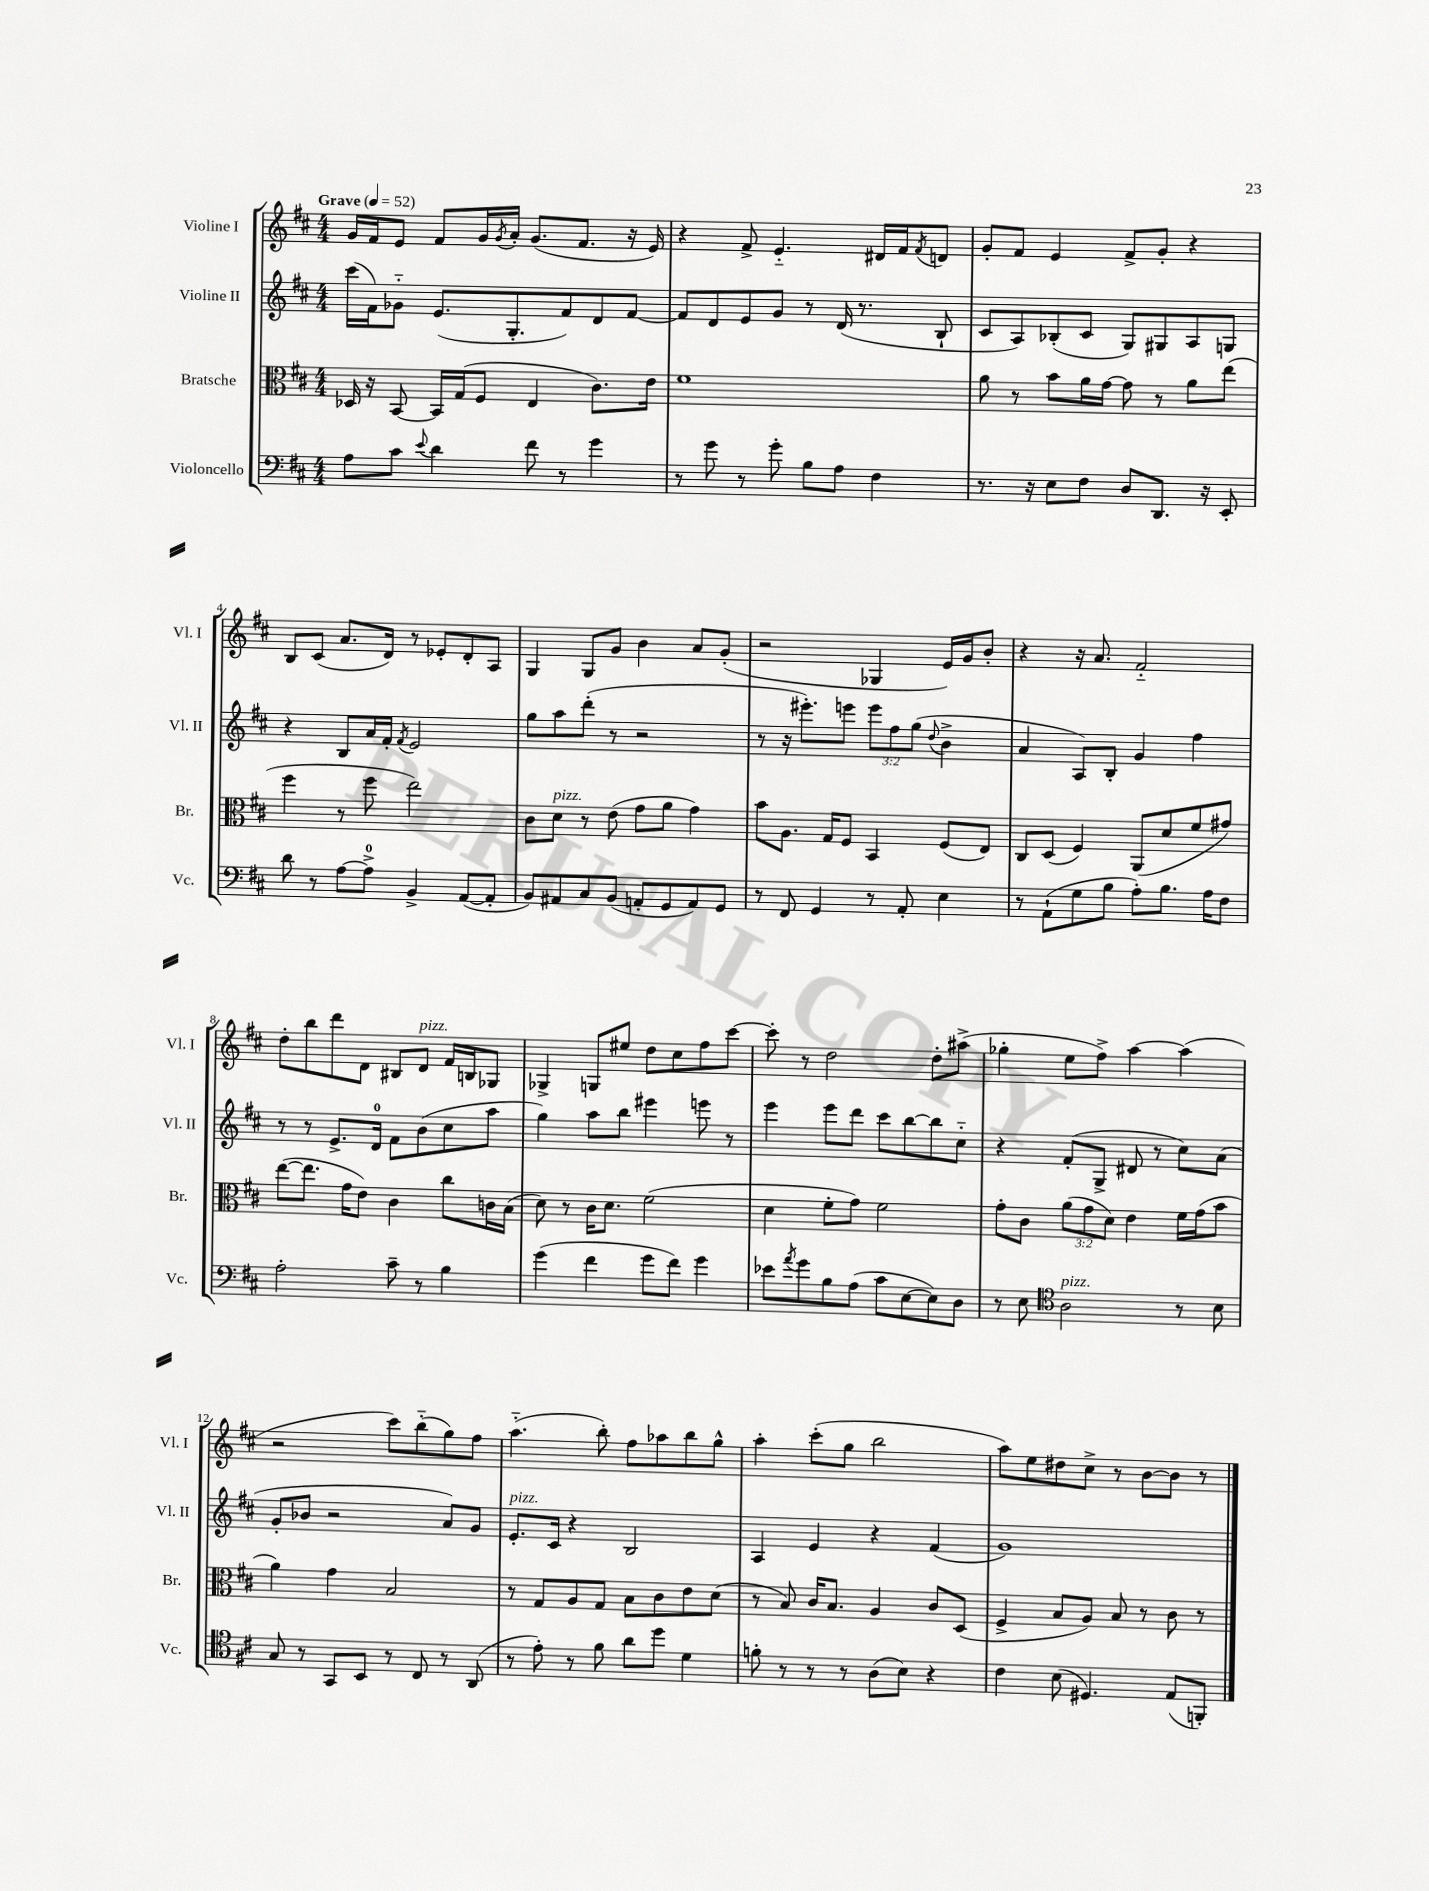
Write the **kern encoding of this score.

**kern	**kern	**kern	**kern
*part4	*part3	*part2	*part1
*staff4	*staff3	*staff2	*staff1
*I"Violoncello	*I"Bratsche	*I"Violine II	*I"Violine I
*I'Vc.	*I'Br.	*I'Vl. II	*I'Vl. I
*clefF4	*clefC3	*clefG2	*clefG2
*k[f#c#]	*k[f#c#]	*k[f#c#]	*k[f#c#]
*M4/4	*M4/4	*M4/4	*M4/4
*MM52	*MM52	*MM52	*MM52
=1	=1	=1	=1
!	!	!	!LO:TX:a:B:t=Grave
8A\L	16D-X/	(16ccc#\LL	16g/LL
.	16r	16f#\J)	16f#/J
8c#\J	[8BB/	8g-X\J	8e/J
8qqe/	.	.	.
4d\	16BB/LL]	(8.e/L	8f#/L
.	(16G/J	.	.
.	8F#/J	.	16g/L
.	.	.	8qg/
.	.	8.G'/	16a'/JJ
8f#\	4E/	.	(8.g/L
8r	.	8f#/)	.
.	.	.	8.f#/J
4g\	8.c#\L)	8d/	.
.	.	[8f#/J	16r
.	16e\Jk	.	16e/)
=2	=2	=2	=2
8r	1f#	8f#/L]	4r
8g\	.	8d/	.
8r	.	8e/	8f#^/
8g'\	.	8g/J	4.e/
8B\L	.	8r	.
8A\J	.	(16d/	.
.	.	8.r	.
4F#\	.	.	16d#X/LL
.	.	.	16f#/J
.	.	.	8qf#/
.	.	8B`/	8dn/J
=3	=3	=3	=3
8.r	8a\	8c#/L	8g'/L
.	8r	8A/)	8f#/J
16r	.	.	.
8E\L	8b\L	(8B-X'/	4e/
8F#\J	16a\L	8c#/J	.
.	[16g\JJ	.	.
8D/L	8g\]	8G/L)	8f#^/L
8.DD/J	8r	8G#X/	8g'/J
.	8a\L	8A/	4r
16r	.	.	.
8EE'/	(8ee\J	8Gn/J	.
!!LO:LB:g=z
=4	=4	=4	=4
8d\	4ff#\	4r	8B/L
8r	.	.	(8c#/J
[8A\L	8r	8B/L	8.a/L
8A^\J]	8ff#\	16a/L	.
.	.	16f#'/JJ	16d/Jk)
.	.	8qf#/	.
4BB^/	2ee\)	2e/	8r
.	.	.	8e-X'/L
([8AA/L	.	.	8d'/
8AA'/J]	.	.	8A/J
=5	=5	=5	=5
8BB/L)	8c#\L	8gg\L	4G/
!	!LO:TX:a:i:t=pizz.	!	!
8AA#X/	8d\J	8aa\	.
8C#/	8r	(8ddd'\J	8G/L
(8BB/J	(8e\	8r	8g/J
8AAn'/L	8g\L	2r	4b\
8GG/	8a\J	.	.
8AA/)	4g\)	.	8a/L
8GG/J	.	.	(8g'/J
=6	=6	=6	=6
8r	8b\L	8r	2r
8FF#/	8.A\J	16r	.
.	.	8.eee#X'\L)	.
4GG/	.	.	.
.	16G/KL	.	.
.	8F#/J	8eeen\J	.
8r	4BB/	12eee\L	4G-X/
.	.	12ff#\	.
8AA'/	.	.	.
.	.	(12gg\J	.
.	.	8qqdd/	.
4E\	(8F#/L	4b^\	16e/LL)
.	.	.	16g/J
.	8E/J)	.	8b'/J
=7	=7	=7	=7
8r	8C#/L	4a/	4r
(8AA`\L	(8D/J	.	.
8G\	4F#/)	8A/L)	16r
.	.	.	8.a/
8B\J	.	8B'/J	.
8A'\L)	(8AA/L	4g/	2f#/
8.B\J	8d/	.	.
.	8f#/	4ff#\	.
16A\KL	.	.	.
8F#\J	8g#X/J)	.	.
!!LO:LB:g=z
=8	=8	=8	=8
2A'\	([8ee\L	8r	8dd'\L
.	8.ee\J]	8r	8bb\
.	.	8.e^/L	8ddd\
.	16g\KL	.	.
.	8e\J)	.	8d\J
.	.	16d/Jk	.
8c#~\	4c#\	8f#\L	8B#X/L
!	!	!	!LO:TX:a:i:t=pizz.
8r	.	(8b\	8d/J
4B\	8cc#\L	8cc#\	16f#/LL
.	.	.	16Bn/J
.	16cn\L	8aa\J	8G-X/J
.	(16B\JJ	.	.
=9	=9	=9	=9
(4g\	8d\)	4gg\)	4G-X^/
.	8r	.	.
4f#\	16c#\KL	8aa\L	8Gn/L
.	8.d\J	.	.
.	.	8bb\J	8ee#X/J
8g\L	(2f#\	4eee#X\	8dd\L
8f#\J)	.	.	8cc#\
4g\	.	8eeen\	8ff#\
.	.	8r	[8ccc#\J
=10	=10	=10	=10
8e-X\L	4d\	4eee\	8ccc#'\]
8qa/	.	.	.
8g\	.	.	8r
8B\	8f#'\L	8eee\L	2dd\
(8A\J	8g\J)	8ddd\J	.
8c#\L	2f#\	8ccc#\L	.
[8E\	.	[8bb\	.
8E\])	.	8bb\]	8dd'\L
8D\J	.	8cc#\J	(8aa#X^\J
=11	=11	=11	=11
8r	8g'\L	4r	4gg-X'\
8E\	8c#\J	.	.
*clefC4	*	*	*
!LO:TX:a:i:t=pizz.	!	!	!
2A\	(12a\L	(8f#'/L	8ee\L
.	12g\	.	.
.	.	8G^/J	8ff#^\J)
.	12d\J)	.	.
.	4e\	8d#X/	[4aa\
.	.	8r	.
8r	16f#\LL	8cc#\L)	(4aa\]
.	(16g\J	.	.
8B\	8b\J	(8a\J	.
!!LO:LB:g=z
=12	=12	=12	=12
8G/	4a\)	8g'/L	2r
8r	.	8b-X/J	.
8GG/L	4g\	2r	.
8BB/J	.	.	.
8r	2B/	.	8ccc#\L)
8C#/	.	.	(8bb\
8r	.	8a/L)	8gg\)
(8AA/	.	8g/J	8ff#\J
=13	=13	=13	=13
!	!	!LO:TX:a:i:t=pizz.	!
8r	8r	8.e'/L	(4.aa\
8e'\)	8G/L	.	.
.	.	16c#/Jk	.
8r	8A/	4r	.
8f#\	8G/J	.	8bb'\)
8a\L	8B\L	2B/	8ff#\L
8dd\J	8c#\	.	8aa-X\
4d\	8e\	.	8bb\
.	(8d\J	.	8gg^^\J
=14	=14	=14	=14
8fn'\	8r	4A/	4aa'\
8r	8B/)	.	.
8r	16c#/KL	4e/	(8ccc#'\L
.	8.B/J	.	.
8r	.	.	8gg\J
(8A\L	4A/	4r	2bb\
8B\J)	.	.	.
4r	8c#/L	(4f#/	.
.	(8D/J	.	.
=15	=15	=15	=15
4c#\	4F#^/	1g)	8aa\L)
.	.	.	8ee\
(8B\	8B/L	.	8dd#X\
4.D#X/)	8A/J)	.	8cc#^\J
.	8B/	.	8r
.	8r	.	[8b\L
(8E/L	8c#\	.	8b\J]
8FFn'/J)	8r	.	8r
==	==	==	==
*-	*-	*-	*-
